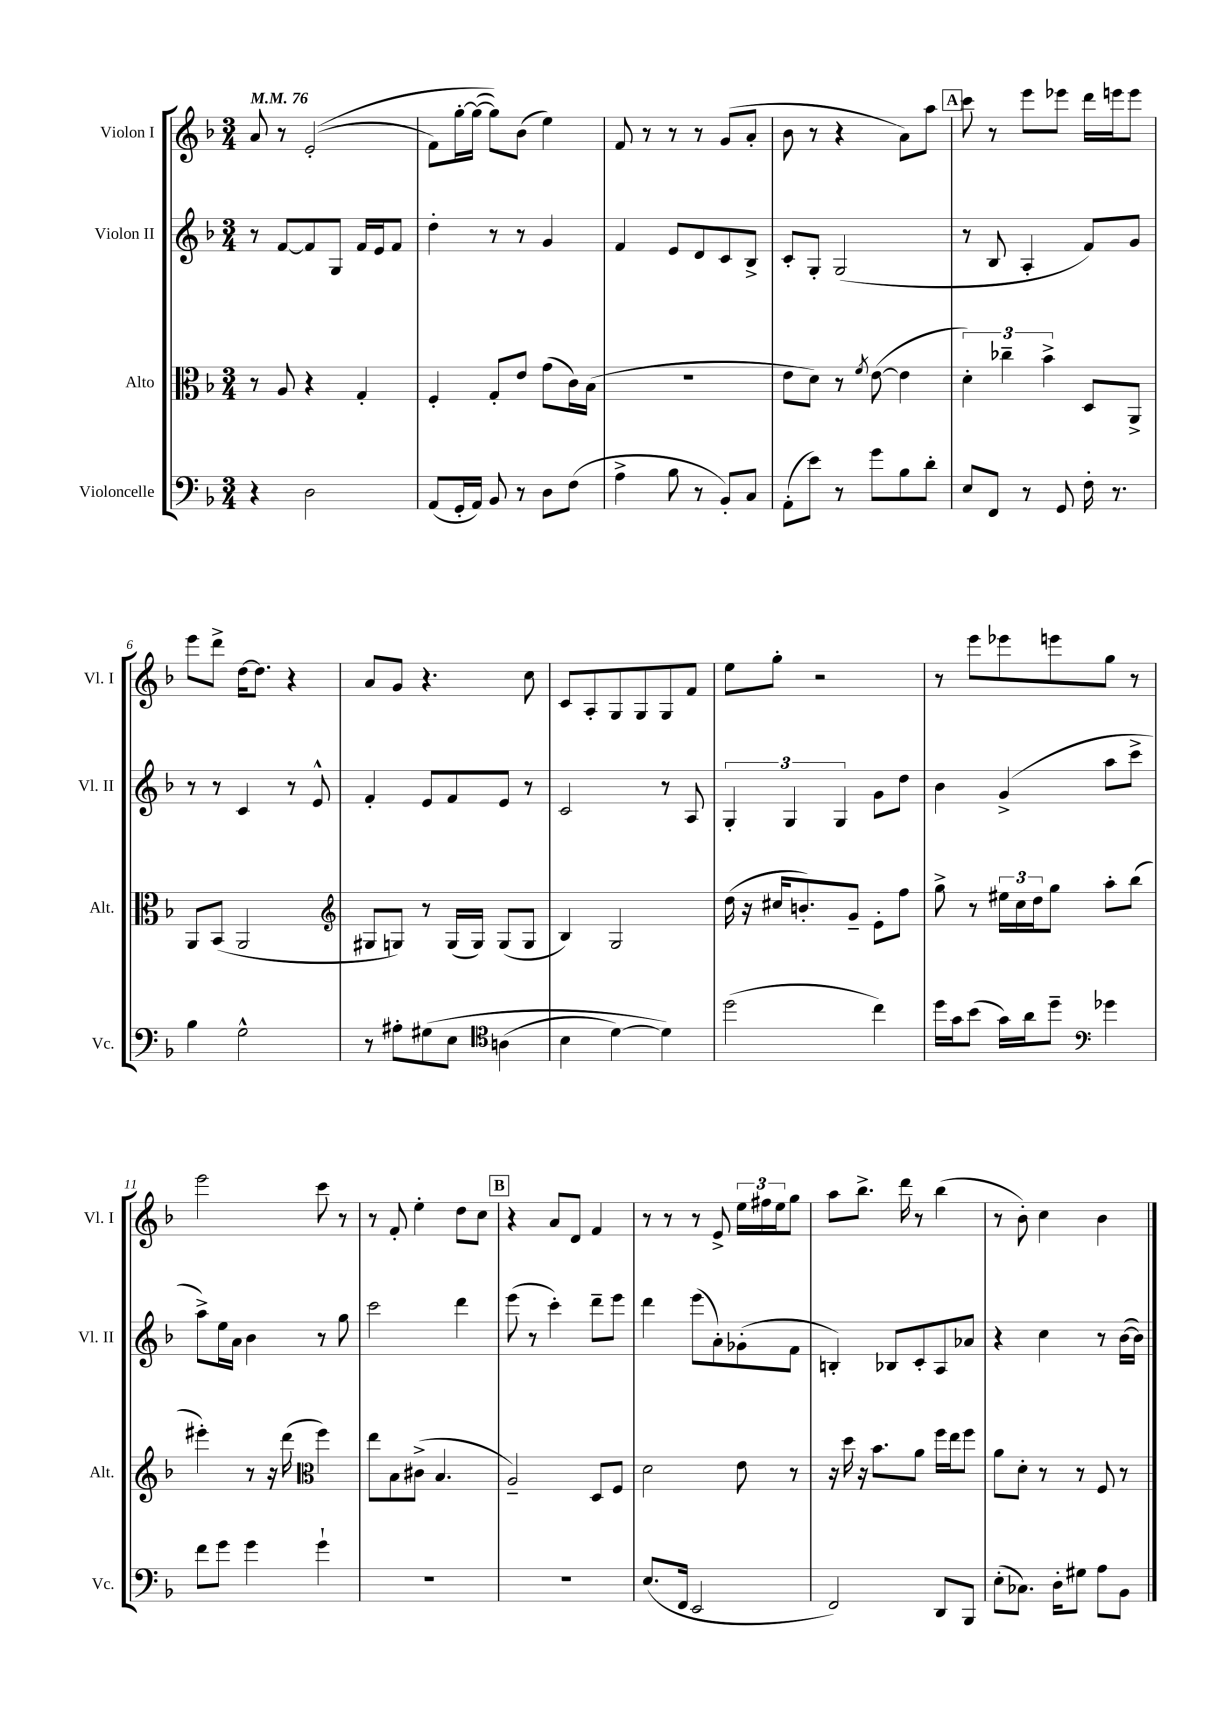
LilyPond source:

<<
\new StaffGroup <<
\new Staff = "s0" \with { instrumentName = "Violon I" shortInstrumentName = "Vl. I" } {
    \clef treble \key f \major \numericTimeSignature \time 3/4 \tempo 4 = 76
    a'8 r8 e'2-.(\( |
    f'8) g''16~-. g''16~( g''8)\) bes'8( e''4) |
    f'8 r8 r8 r8 g'8( a'8-. |
    bes'8 r8 r4 a'8) a''8 |
    \mark \markup { \box "A" } c'''8 r8 e'''8 ees'''8 d'''16 e'''16 e'''8 |
    e'''8 d'''8-> d''16~ d''8. r4 |
    a'8 g'8 r4. c''8 |
    c'8 a8-. g8 g8 g8 f'8 |
    e''8 g''8-. r2 |
    r8 e'''8 ees'''8 e'''8 g''8 r8 |
    e'''2 c'''8 r8 |
    r8 f'8-. e''4-. d''8 c''8 |
    \mark \markup { \box "B" } r4 a'8 d'8 f'4 |
    r8 r8 r8 e'8-> \tuplet 3/2 { e''16 fis''16 e''16 } g''8 |
    a''8 bes''8.-> d'''16 r8 bes''4( |
    r8 bes'8-.) c''4 bes'4 \bar "|." |
}
\new Staff = "s1" \with { instrumentName = "Violon II" shortInstrumentName = "Vl. II" } {
    \clef treble \key f \major \numericTimeSignature \time 3/4
    r8 f'8~ f'8 g8 f'16 e'16 f'8 |
    d''4-. r8 r8 g'4 |
    f'4 e'8 d'8 c'8 bes8-> |
    c'8-. g8-. g2( |
    \mark \markup { \box "A" } r8 bes8 a4-. f'8) g'8 |
    r8 r8 c'4 r8 e'8-^ |
    f'4-. e'8 f'8 e'8 r8 |
    c'2 r8 a8 |
    \tuplet 3/2 { g4-. g4 g4 } g'8 d''8 |
    bes'4 g'4->( a''8 c'''8-> |
    a''8->) e''16 a'16 bes'4 r8 g''8 |
    c'''2 d'''4 |
    \mark \markup { \box "B" } e'''8( r8 c'''4-.) d'''8-- e'''8 |
    d'''4 e'''8( a'8-.) ges'8-.( f'8 |
    b4-.) bes8 c'8-. a8 aes'8 |
    r4 c''4 r8 bes'16~( bes'16) \bar "|." |
}
\new Staff = "s2" \with { instrumentName = "Alto" shortInstrumentName = "Alt." } {
    \clef alto \key f \major \numericTimeSignature \time 3/4
    r8 a8 r4 g4-. |
    f4-. g8-. e'8 g'8( c'16) bes16( |
    R2. |
    e'8 d'8) r8 \acciaccatura { f'8 } e'8~( e'4 |
    \mark \markup { \box "A" } \tuplet 3/2 { d'4-.) ces''4-- bes'4-> } d8 a,8-> |
    a,8 bes,8( a,2 |
    \clef treble gis8 g8) r8 g16( g16) g8( g8 |
    bes4) g2 |
    d''16( r16 cis''16 b'8.-.) g'8-- e'8-. f''8 |
    g''8-> r8 \tuplet 3/2 { eis''16 c''16 d''16 } g''8 a''8-. bes''8( |
    eis'''4-.) r8 r16 d'''16( \clef alto f''4) |
    e''8 bes8 cis'8->( bes4. |
    \mark \markup { \box "B" } a2--) d8 f8 |
    d'2 e'8 r8 |
    r16 d''16 r16 bes'8. a'8 f''16 e''16 f''8 |
    a'8 d'8-. r8 r8 f8 r8 \bar "|." |
}
\new Staff = "s3" \with { instrumentName = "Violoncelle" shortInstrumentName = "Vc." } {
    \clef bass \key f \major \numericTimeSignature \time 3/4
    r4 d2 |
    a,8( g,16-. a,16) bes,8 r8 d8 f8( |
    a4-> bes8 r8 bes,8-.) c8 |
    a,8-.( e'8) r8 g'8 bes8 d'8-. |
    \mark \markup { \box "A" } e8 f,8 r8 g,8 f16-. r8. |
    bes4 g2-^ |
    r8 ais8-. gis8\( e8 \clef tenor a4( |
    bes4 d'4~) d'4\) |
    d''2( c''4) |
    d''16 g'16 bes'8( g'16) a'16 d''8-- \clef bass ges'4 |
    f'8 g'8 g'4 g'4-! |
    R2. |
    \mark \markup { \box "B" } R2. |
    e8.( f,16 e,2 |
    f,2) d,8 bes,,8 |
    e8-.( ces8.) d16-. gis8 a8 bes,8 \bar "|." |
}
>>
>>
